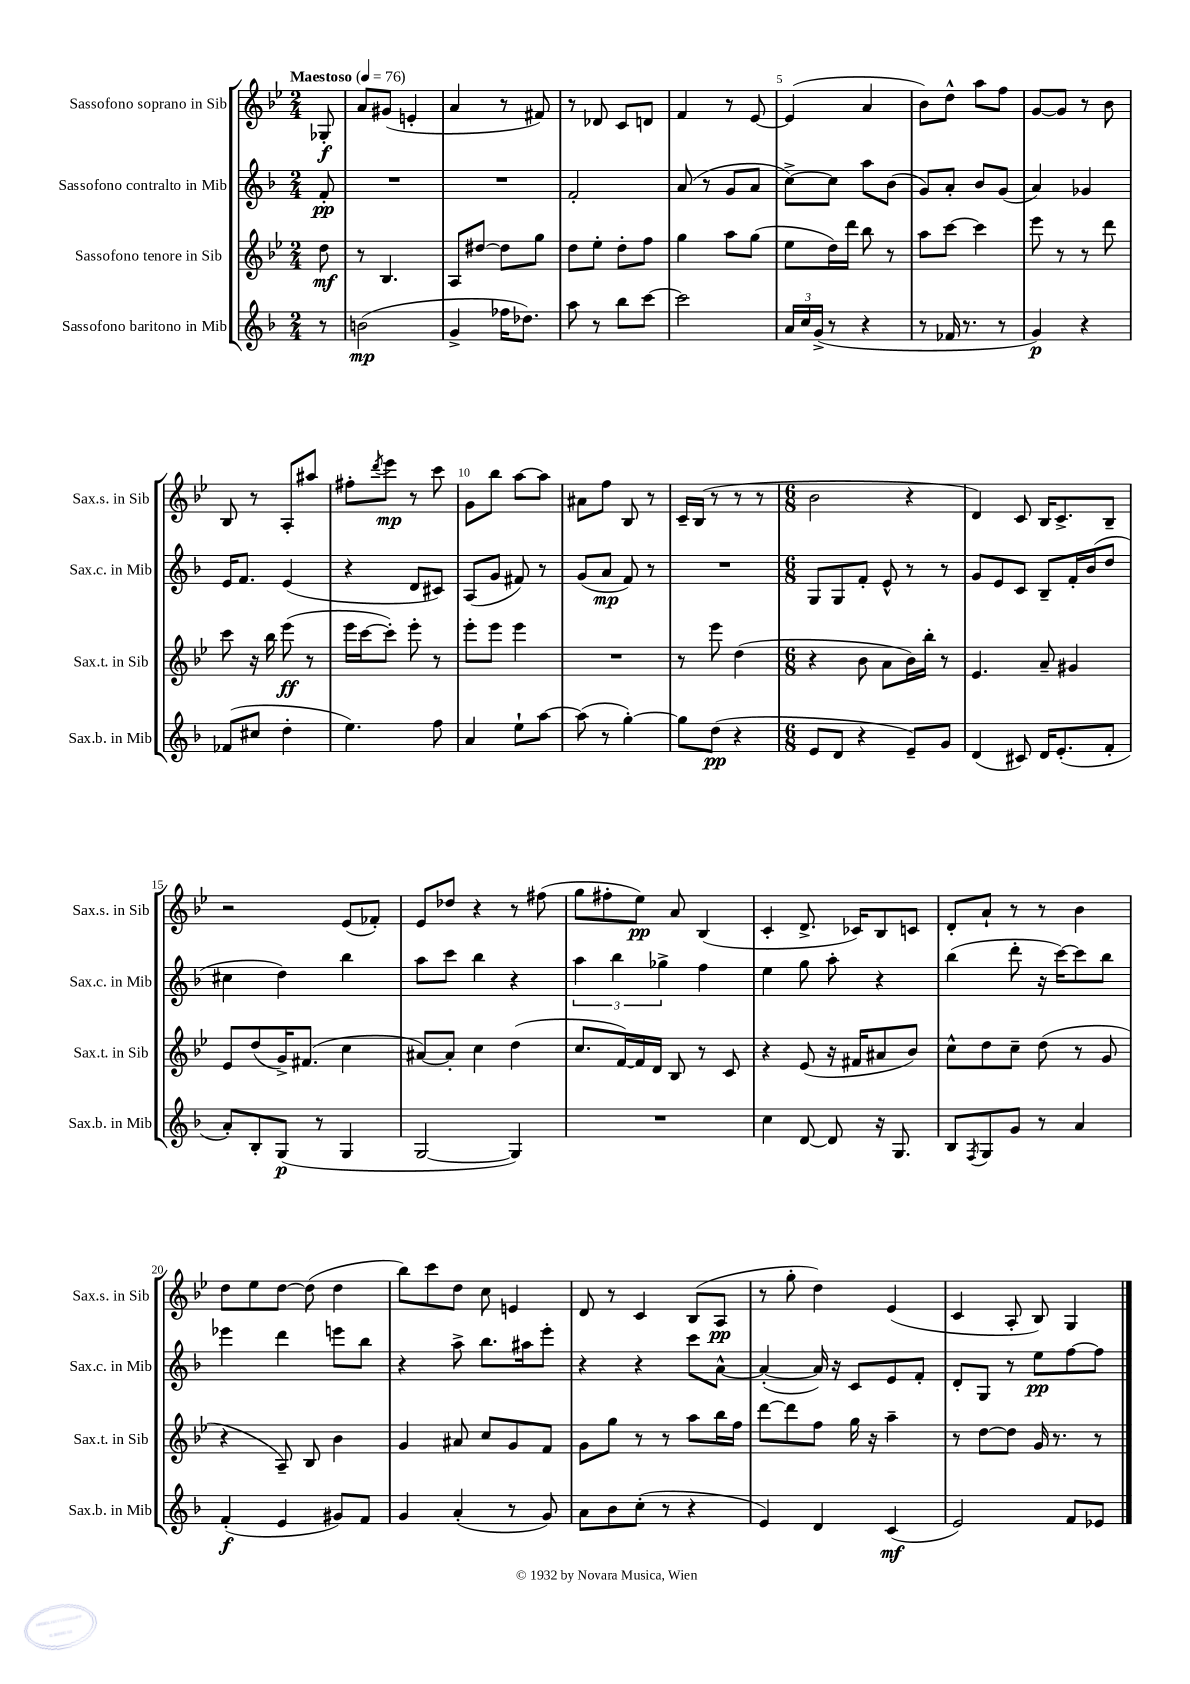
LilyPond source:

<<
\new StaffGroup <<
\new Staff = "s0" \with { instrumentName = "Sassofono soprano in Sib" shortInstrumentName = "Sax.s. in Sib" } {
    \clef treble \key bes \major \numericTimeSignature \time 2/4 \partial 8 \tempo "Maestoso" 4 = 76
    ges8-.\f |
    a'8 gis'8( e'4-. |
    a'4 r8 fis'8) |
    r8 des'8 c'8 d'8 |
    f'4 r8 ees'8~ |
    ees'4( a'4 |
    bes'8) d''8-^ a''8 f''8 |
    g'8~ g'8 r8 bes'8 |
    bes8 r8 a8-. ais''8 |
    fis''8-. \acciaccatura { d'''8 } ees'''8\mp r8 c'''8 |
    g'8 bes''8 a''8~ a''8 |
    ais'8 f''8 bes8 r8 |
    c'16-- bes16( r8 r8 r8 |
    \numericTimeSignature \time 6/8 bes'2 r4 |
    d'4) c'8 bes16 c'8.-> bes8-- |
    r2 ees'8( fes'8-.) |
    ees'8 des''8 r4 r8 fis''8( |
    g''8 fis''8-. ees''8\pp) a'8 bes4( |
    c'4-. d'8.-> ces'16) bes8 c'8 |
    d'8-. a'8-! r8 r8 bes'4 |
    d''8 ees''8 d''8~ d''8( d''4 |
    bes''8) c'''8 d''8 c''8 e'4 |
    d'8 r8 c'4 bes8( a8\pp |
    r8 g''8-. d''4) ees'4( |
    c'4 a8-. bes8) g4 \bar "|." |
}
\new Staff = "s1" \with { instrumentName = "Sassofono contralto in Mib" shortInstrumentName = "Sax.c. in Mib" } {
    \clef treble \key f \major \numericTimeSignature \time 2/4 \partial 8
    f'8-.\pp |
    R2 |
    R2 |
    f'2-. |
    a'8( r8 g'8 a'8 |
    c''8~->) c''8 a''8 bes'8( |
    g'8) a'8-. bes'8 g'8( |
    a'4) ges'4 |
    e'16 f'8. e'4( |
    r4 d'8 cis'8) |
    a8( g'8 fis'8) r8 |
    g'8( a'8\mp f'8) r8 |
    R2 |
    \numericTimeSignature \time 6/8 g8 g8 f'8-. e'8-^ r8 r8 |
    g'8 e'8 c'8 bes8-- f'16-. bes'16( d''8 |
    cis''4 d''4) bes''4 |
    a''8 c'''8 bes''4 r4 |
    \tuplet 3/2 { a''4 bes''4 ges''4-> } f''4 |
    e''4 g''8 a''8-. r4 |
    bes''4( d'''8-. r16 c'''16~) c'''8 bes''8 |
    ees'''4 d'''4 e'''8 bes''8 |
    r4 a''8-> bes''8. ais''16 e'''8-. |
    r4 r4 c'''8 a'8~-^ |
    a'4~-.( a'16) r16 c'8 e'8 f'8-. |
    d'8-. g8 r8 e''8\pp f''8~ f''8 \bar "|." |
}
\new Staff = "s2" \with { instrumentName = "Sassofono tenore in Sib" shortInstrumentName = "Sax.t. in Sib" } {
    \clef treble \key bes \major \numericTimeSignature \time 2/4 \partial 8
    d''8\mf |
    r8 bes4. |
    a8 dis''8~ dis''8 g''8 |
    d''8 ees''8-. d''8-. f''8 |
    g''4 a''8 g''8( |
    ees''8 d''16) d'''16 bes''8 r8 |
    a''8 c'''8~ c'''4 |
    ees'''8 r8 r8 d'''8 |
    c'''8 r16 bes''16 ees'''8\ff( r8 |
    ees'''16 c'''16~ c'''8-.) ees'''8-. r8 |
    ees'''8-. ees'''8 ees'''4 |
    R2 |
    r8 ees'''8 d''4( |
    \numericTimeSignature \time 6/8 r4 bes'8 a'8 bes'16) bes''16-. r8 |
    ees'4. a'8-- gis'4 |
    ees'8 d''8( g'16->) fis'8.( c''4 |
    ais'8~) ais'8-. c''4 d''4( |
    c''8. f'16~) f'16 d'16 bes8 r8 c'8 |
    r4 ees'8( r16 fis'16 ais'8 bes'8) |
    c''8-^ d''8 c''8-- d''8( r8 g'8 |
    r4 a8--) bes8 bes'4 |
    g'4 ais'8 c''8 g'8 f'8 |
    g'8 g''8 r8 r8 a''8 bes''16 f''16 |
    d'''8~ d'''8 f''8 g''16 r16 a''4-- |
    r8 d''8~ d''8 g'16 r8. r8 \bar "|." |
}
\new Staff = "s3" \with { instrumentName = "Sassofono baritono in Mib" shortInstrumentName = "Sax.b. in Mib" } {
    \clef treble \key f \major \numericTimeSignature \time 2/4 \partial 8
    r8 |
    b'2\mp( |
    g'4-> fes''16 des''8.) |
    a''8 r8 bes''8 c'''8~ |
    c'''2 |
    \tuplet 3/2 { a'16 c''16 g'16->( } r8 r4 |
    r8 fes'16 r8. r8 |
    g'4\p) r4 |
    fes'8( cis''8 d''4-. |
    e''4.) f''8 |
    a'4 e''8-! a''8~ |
    a''8( r8 g''4~-.) |
    g''8 d''8\pp( r4 |
    \numericTimeSignature \time 6/8 e'8 d'8 r4 e'8--) g'8 |
    d'4( cis'8) d'16 e'8.-.( f'8-. |
    a'8-.) bes8-. g8\p( r8 g4 |
    g2~ g4) |
    R2. |
    c''4 d'8~ d'8 r16 g8. |
    bes8 \acciaccatura { f8 } g8 g'8 r8 a'4 |
    f'4-.\f( e'4 gis'8) f'8 |
    g'4 a'4-.( r8 g'8) |
    a'8 bes'8 c''8-.( r8 r4 |
    e'4) d'4 c'4\mf( |
    e'2) f'8 ees'8 \bar "|." |
}
>>
>>
\layout { \context { \Score \override BarNumber.break-visibility = ##(#f #t #t) barNumberVisibility = #(every-nth-bar-number-visible 5) } }
